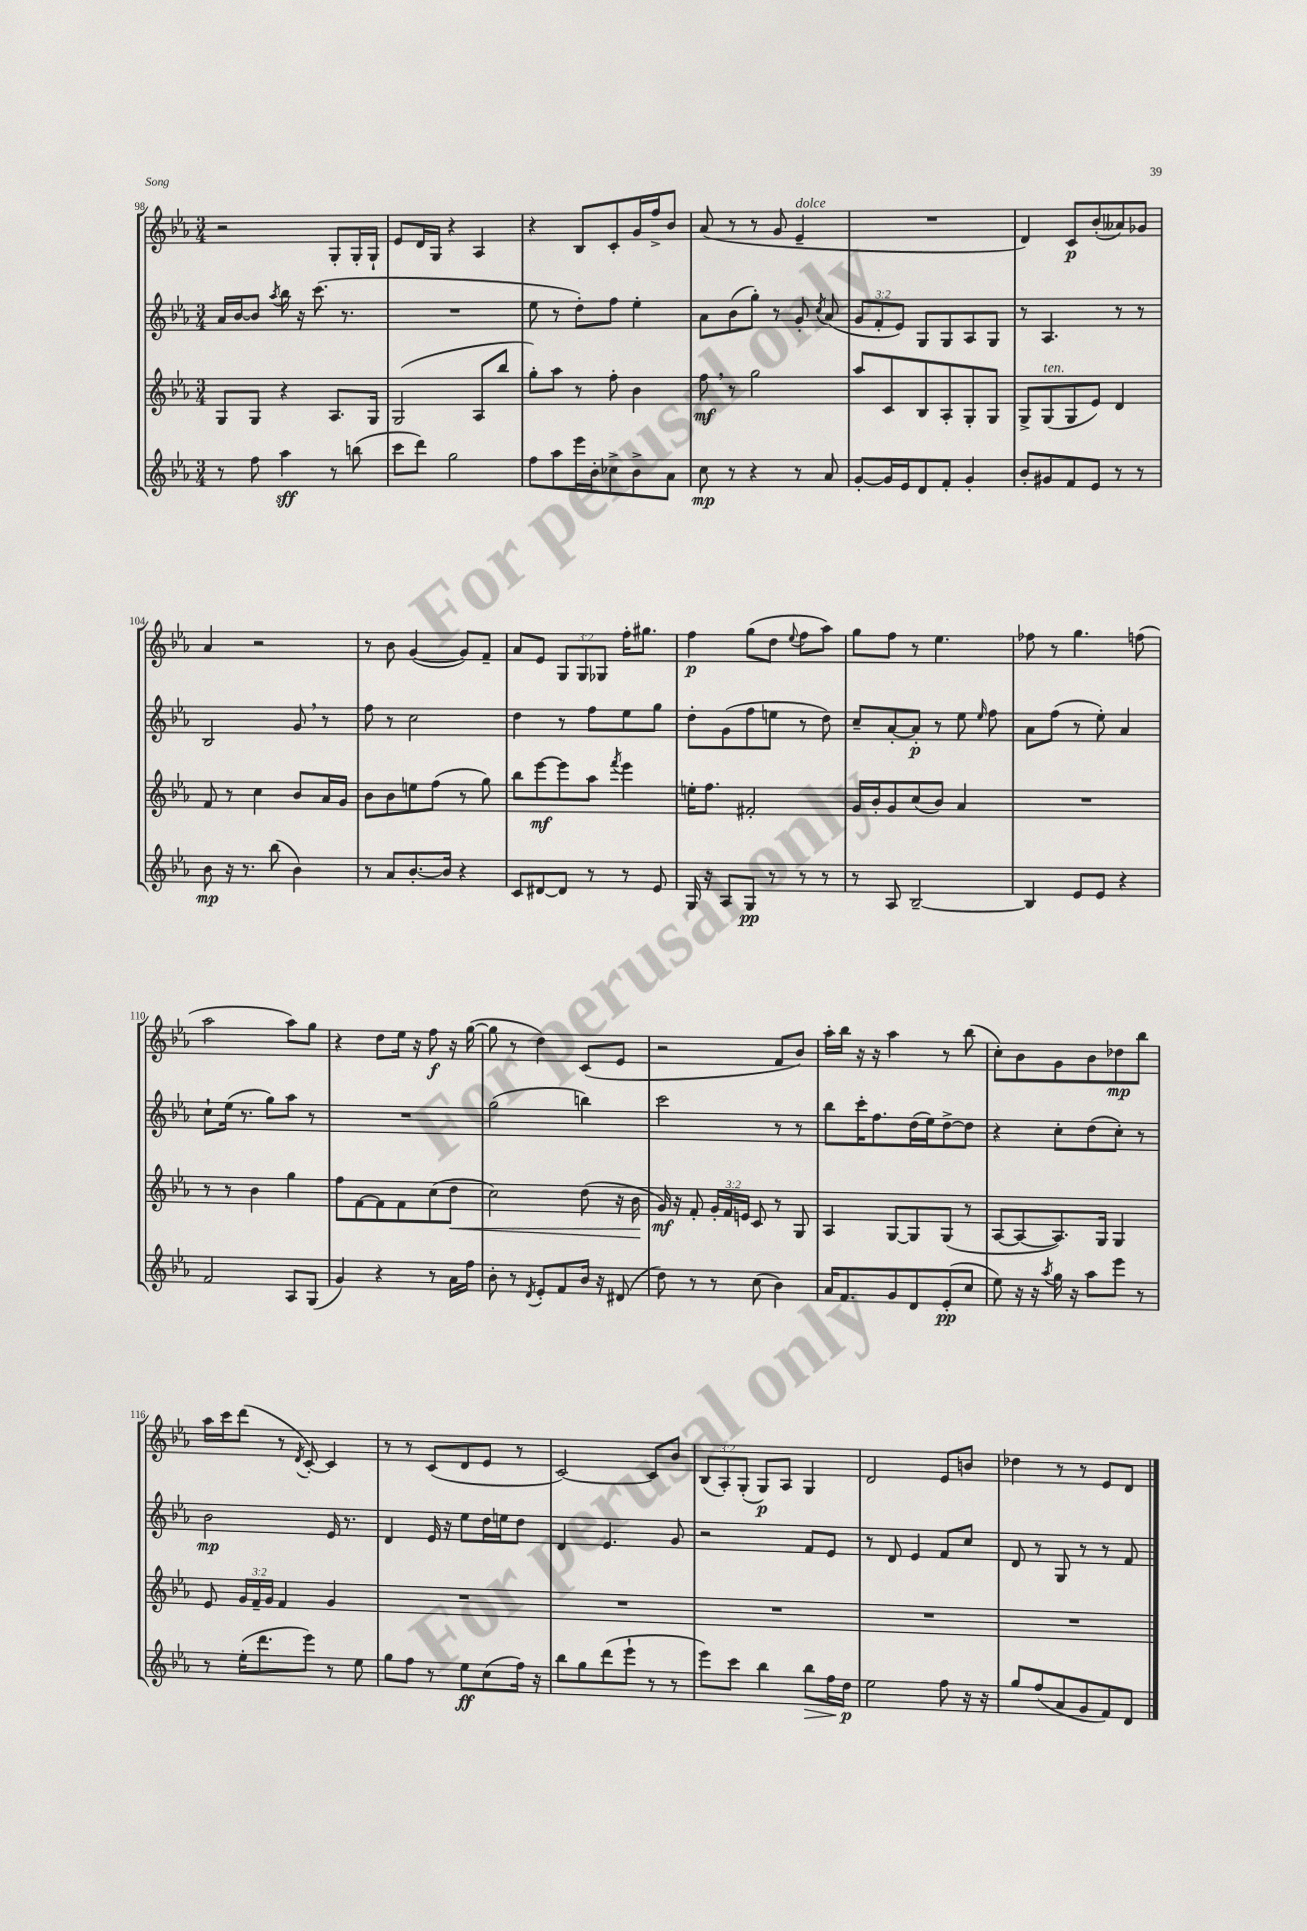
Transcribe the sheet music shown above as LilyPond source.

<<
\new StaffGroup <<
\new Staff = "s0" {
    \clef treble \key ees \major \numericTimeSignature \time 3/4 \override Staff.TupletNumber.text = #tuplet-number::calc-fraction-text
    \autoBeamOff r2 g8[-. g16-. g16]-! |
    ees'8[ d'16 g16] r4 aes4 |
    r4 bes8[ c'8-. g'16 f''16-> bes'8] |
    aes'8( r8 r8 g'8 ees'4--^\markup { \italic "dolce" } |
    R2. |
    d'4) c'8[\p bes'8-.( aeses'8) ges'8] |
    aes'4 r2 |
    r8 bes'8 g'4~( g'8[) f'8]-- |
    aes'8[ ees'8] \tuplet 3/2 { g8[ g8 ges8] } f''16[-. gis''8.] |
    f''4\p g''8[( d''8] \appoggiatura { ees''8 } f''8[ aes''8]) |
    g''8[ f''8] r8 ees''4. |
    fes''8 r8 g''4. f''8( |
    aes''2 aes''8[) g''8] |
    r4 d''8[ ees''16] r16 f''8\f r16 g''16~( |
    g''8 r8 d''4) c'8[( ees'8] |
    r2 f'8[ bes'8]) |
    aes''16[-. bes''16] r16 r16 aes''4 r8 bes''8( |
    c''8[-.) bes'8 g'8 bes'8 des''8\mp bes''8] |
    aes''16[ c'''16 d'''8]( r8 \acciaccatura { d'8 } c'8~-.) c'4 |
    r8 r8 c'8[( d'8 ees'8] r8 |
    c'2~) c'8[ bes'8] |
    \tuplet 3/2 { bes8[( aes8-.) g8]-.( } g8[\p) aes8] g4 |
    d'2 ees'8[ b'8] |
    des''4 r8 r8 ees'8[ d'8] \bar "|." |
}
\new Staff = "s1" {
    \clef treble \key ees \major \numericTimeSignature \time 3/4 \override Staff.TupletNumber.text = #tuplet-number::calc-fraction-text
    \autoBeamOff aes'16[ bes'16~ bes'8] \acciaccatura { aes''8 } bes''16 r16 c'''8.( r8. |
    R2. |
    ees''8 r8 d''8[-.) f''8] ees''4-. |
    aes'8[ bes'8( g''8]-.) r8 g'8-. \acciaccatura { c''8 } aes'8( |
    \tuplet 3/2 { g'8[ f'8-. ees'8]) } g8[ g8 aes8 g8] |
    r8 aes4. r8 r8 |
    bes2 g'8 \breathe r8 |
    f''8 r8 c''2 |
    d''4 r8 f''8[ ees''8 g''8] |
    d''8[-. g'8( f''8 e''8] r8 d''8) |
    c''8[-- aes'8~-. aes'8]-.\p r8 ees''8 \grace { ees''16 } f''8 |
    aes'8[ f''8]( r8 ees''8-.) aes'4 |
    c''8[-! ees''16]( r8. g''8[) aes''8] r8 |
    R2. |
    g''2( b''4) |
    c'''2 r8 r8 |
    bes''8[ c'''16-. f''8. d''16( ees''16) d''8~-> d''8] |
    r4 c''8[-. d''8( c''8]-.) r8 |
    bes'2\mp ees'16 r8. |
    d'4 ees'16 r16 ees''8[ d''16 e''16 d''8] |
    d'4 ees'4. g'8 |
    r2 f'8[ ees'8] |
    r8 d'8 ees'4 f'8[ c''8] |
    d'8 r8 g8 r8 r8 f'8 \bar "|." |
}
\new Staff = "s2" {
    \clef treble \key ees \major \numericTimeSignature \time 3/4 \override Staff.TupletNumber.text = #tuplet-number::calc-fraction-text
    \autoBeamOff g8[ g8] r4 aes8.[ g16] |
    g2( aes8[ bes''8] |
    g''8[-.) aes''8] r8 f''8-. bes'4 |
    f''8\mf \breathe r8 g''2 |
    aes''8[ c'8 bes8 aes8-. g8-. g8] |
    g8[-> g8^\markup { \italic "ten." }( g8 ees'8]) d'4 |
    f'8 r8 c''4 bes'8[ aes'16 g'16] |
    bes'8[ bes'8 e''8 f''8]( r8 g''8) |
    bes''8[ ees'''8~\mf ees'''8 aes''8] \acciaccatura { f'''8 } ees'''4 |
    e''16[-. f''8.] fis'2-. |
    g'16[ bes'16-. g'8 c''8( bes'8]) aes'4 |
    R2. |
    r8 r8 bes'4 g''4 |
    f''8[ f'8~ f'8 f'8 c''8( d''8]\< |
    c''2) d''8( r16 bes'16\! |
    g'16\mf) r16 f'8-. \tuplet 3/2 { g'16[-. f'16 e'16] } c'8 r8 g8 |
    aes4 g8[~ g8 g8]( r8 |
    aes8[~ aes8~ aes8.) g16] g4 |
    ees'8 \tuplet 3/2 { g'16[ f'16-- g'16] } f'4 g'4 |
    R2. |
    R2. |
    R2. |
    R2. |
    R2. \bar "|." |
}
\new Staff = "s3" {
    \clef treble \key ees \major \numericTimeSignature \time 3/4
    \autoBeamOff r8 f''8 aes''4\sff r8 b''8( |
    c'''8[ d'''8]) g''2 |
    f''8[ aes''8 ees'''16 bes'16-. ces''8-> bes'8-> aes'8] |
    c''8\mp r8 r4 r8 aes'8 |
    g'8[~-. g'16 ees'16 d'8 f'8]-. g'4-. |
    bes'8[-. gis'8 f'8 ees'8] r8 r8 |
    bes'8\mp r16 r8. bes''8( bes'4) |
    r8 aes'8[ bes'8.~-. bes'16] r4 |
    c'8[ dis'8~ dis'8] r8 r8 ees'8 |
    g16 r16 aes8[ g8]\pp r8 r8 r8 |
    r8 aes8 bes2~-- |
    bes4 ees'8[ ees'8] r4 |
    f'2 aes8[ g8]( |
    g'4) r4 r8 aes'16[ f''16] |
    bes'8-. r8 \acciaccatura { d'8 } ees'8[-. f'8 bes'16] r16 dis'8( |
    d''8) r8 r8 c''8( bes'4) |
    aes'16[ f'8. g'8 d'8 ees'8-.\pp( c''8] |
    ees''8) r16 r16 \acciaccatura { aes''8 } g''16 r16 aes''8[ ees'''8] r8 |
    r8 ees''16[-.( d'''8. ees'''8]) r8 ees''8 |
    g''8[ f''8] r8 ees''8[\ff c''8( f''16]) r16 |
    bes''8[ g''8 d'''8( ees'''8]-! r8 r8 |
    ees'''8[) c'''8] bes''4 bes''8[\> f''16 d''16]\p\! |
    ees''2 f''8 r16 r16 |
    g''8[ f''8( aes'8 g'8 f'8) d'8] \bar "|." |
}
>>
>>
\layout { \context { \Score currentBarNumber = #98 } }
